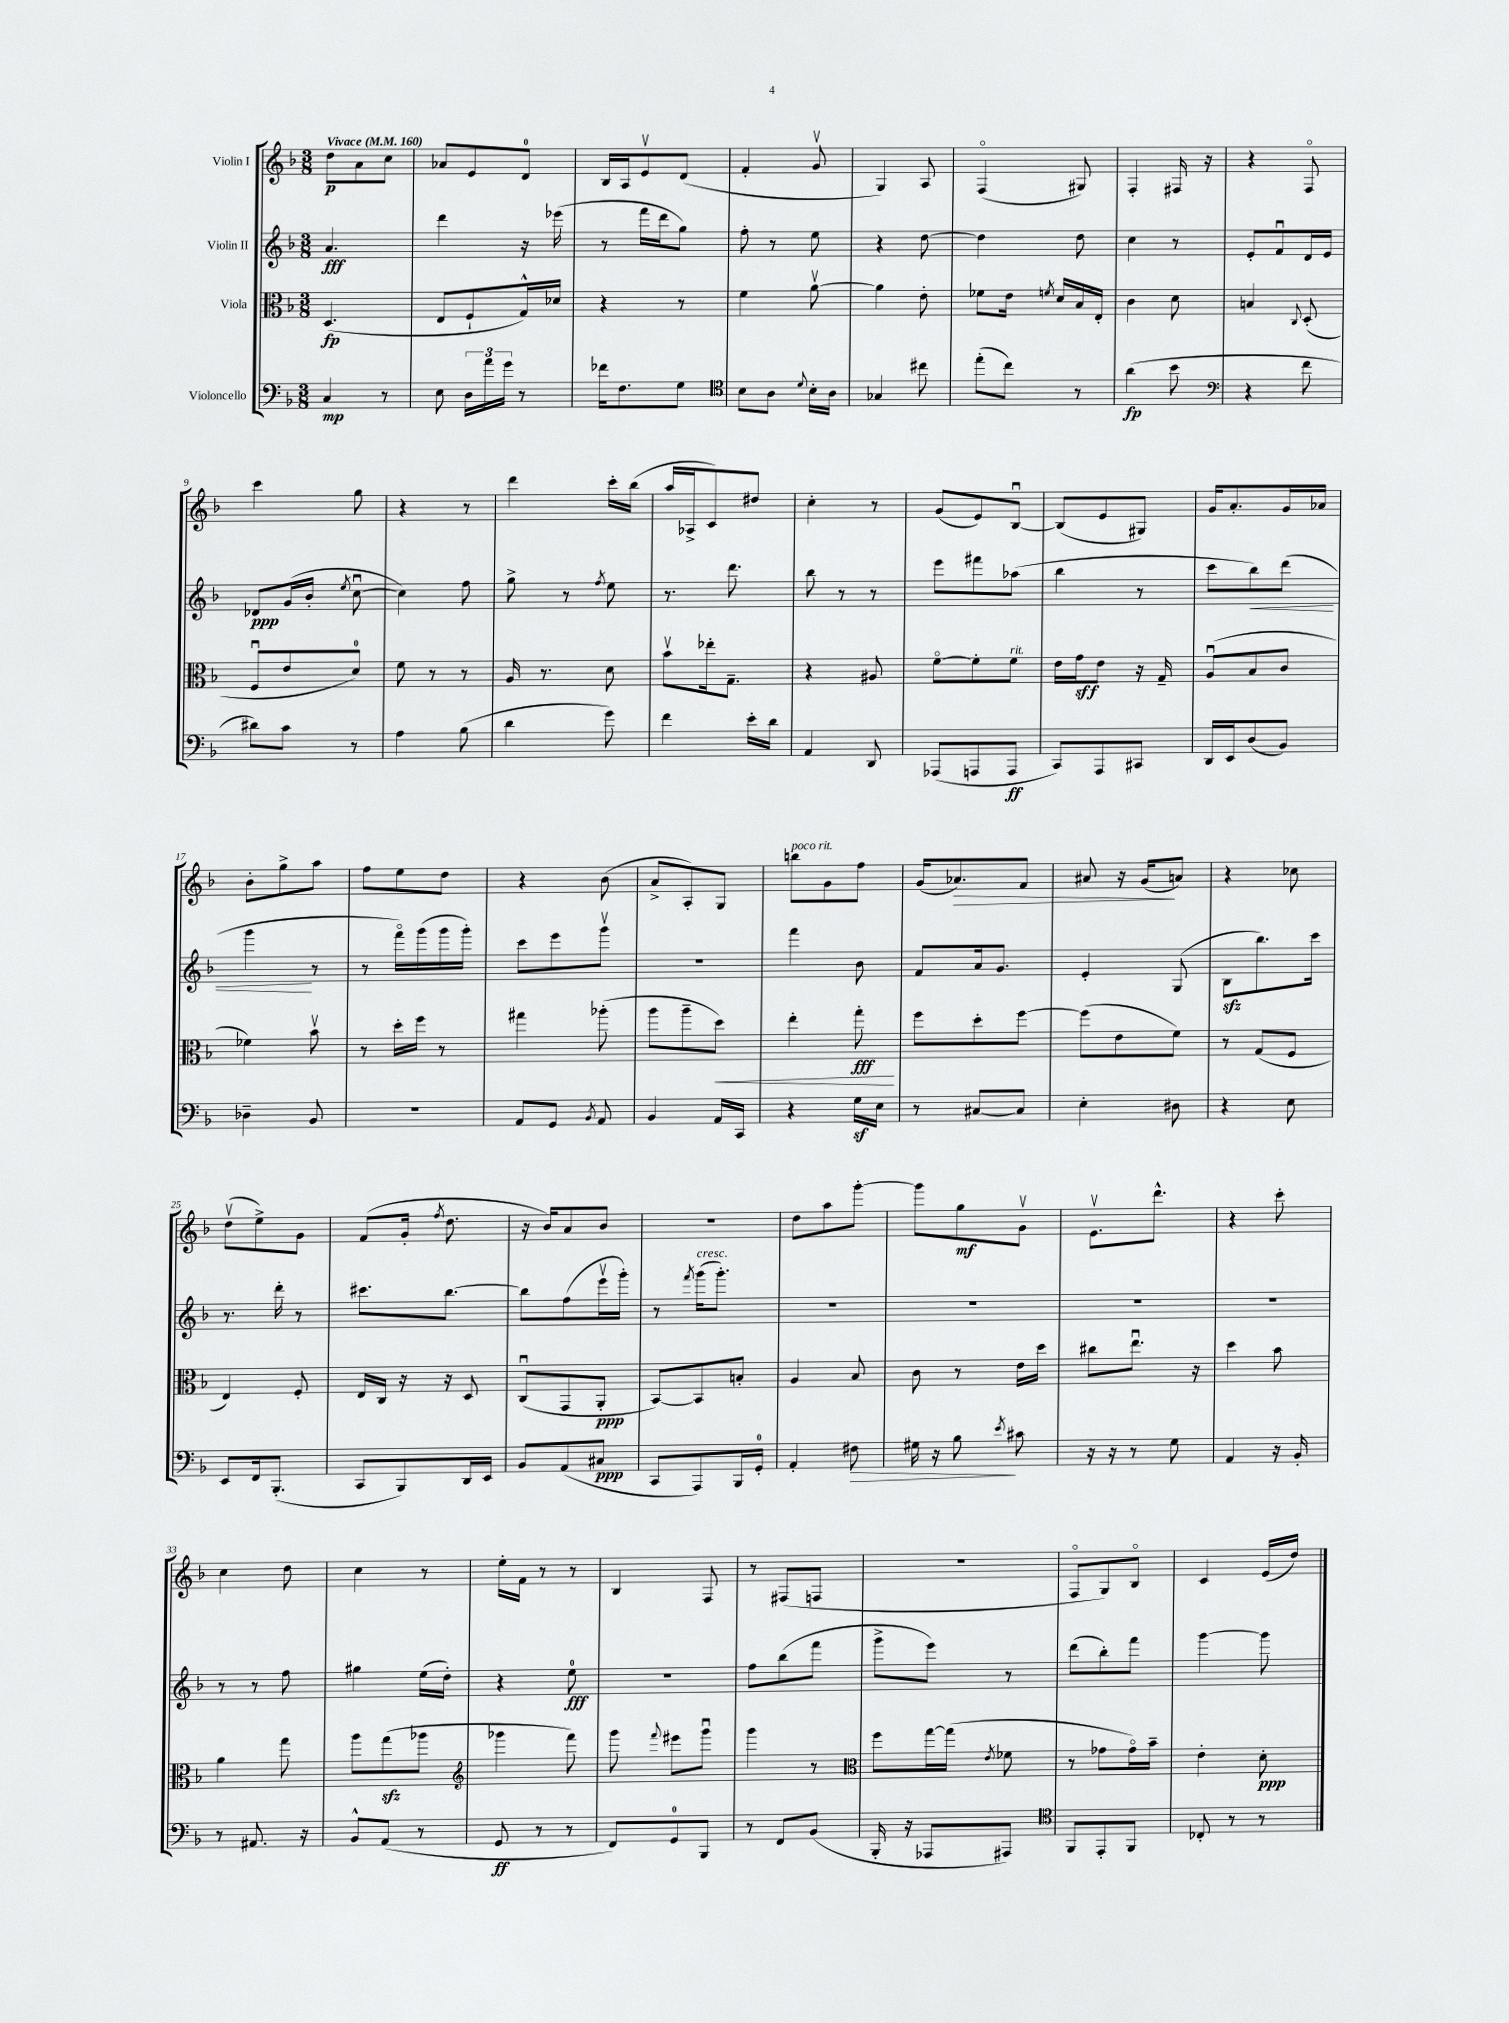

**kern	**dynam	**kern	**dynam	**kern	**dynam	**kern	**dynam
*part4	*part4	*part3	*part3	*part2	*part2	*part1	*part1
*staff4	*staff4	*staff3	*staff3	*staff2	*staff2	*staff1	*staff1
*I"Violoncello	*	*I"Viola	*	*I"Violin II	*	*I"Violin I	*
*clefF4	*	*clefC3	*	*clefG2	*	*clefG2	*
*k[b-]	*	*k[b-]	*	*k[b-]	*	*k[b-]	*
*M3/8	*	*M3/8	*	*M3/8	*	*M3/8	*
*MM160	*	*MM160	*	*MM160	*	*MM160	*
=1	=1	=1	=1	=1	=1	=1	=1
!	!	!	!	!	!	!LO:TX:a:B:t=Vivace	!
4C/	mp	(4.D/	fp	4.a/	fff	8dd\L	p
.	.	.	.	.	.	8a\	.
8r	.	.	.	.	.	8cc\J	.
=2	=2	=2	=2	=2	=2	=2	=2
8E\	.	8E/L	.	4ddd\	.	8a-X/L	.
24D\LL	.	8F`/	.	.	.	8e/	.
24a\	.	.	.	.	.	.	.
24g\JJ	.	.	.	.	.	.	.
8r	.	16G^^/L)	.	16r	.	8d/J	.
.	.	16d-X/JJ	.	(16eee-X\	.	.	.
=3	=3	=3	=3	=3	=3	=3	=3
16f-X\KL	.	4r	.	8r	.	16B-/LL	.
8.F\	.	.	.	.	.	16A/J	.
.	.	.	.	16fff\LL	.	8ev/	.
.	.	.	.	16ddd\J	.	.	.
8G\J	.	8r	.	8gg\J)	.	(8d/J	.
=4	=4	=4	=4	=4	=4	=4	=4
*clefC4	*	*	*	*	*	*	*
8B-\L	.	4f\	.	8ff'\	.	4f'/	.
8A\J	.	.	.	8r	.	.	.
8qqd/	.	.	.	.	.	.	.
16B-'\LL	.	[8av\	.	8ee\	.	8gv/	.
16A\JJ	.	.	.	.	.	.	.
=5	=5	=5	=5	=5	=5	=5	=5
4G-X/	.	4a\]	.	4r	.	4G/)	.
8cc#X\	.	8e'\	.	[8dd\	.	8A/	.
=6	=6	=6	=6	=6	=6	=6	=6
(8ee'\L	.	8f-X\L	.	4dd\]	.	(4F/	.
8cc\J)	.	16e\Jk	.	.	.	.	.
.	.	8qfn/	.	.	.	.	.
.	.	16d/LL	.	.	.	.	.
8r	.	16B-/	.	8dd\	.	8G#X/)	.
.	.	16E'/JJ	.	.	.	.	.
=7	=7	=7	=7	=7	=7	=7	=7
(4a\	fp	4c\	.	4cc\	.	4F'/	.
8b-\	.	8d\	.	8r	.	16F#X/	.
.	.	.	.	.	.	16r	.
=8	=8	=8	=8	=8	=8	=8	=8
*clefF4	*	*	*	*	*	*	*
4r	.	4Bn/	.	8e'/L	.	4r	.
.	.	.	.	8fu/	.	.	.
.	.	8qqC/	.	.	.	.	.
8f\	.	(8D'/	.	16d/L	.	8F/	.
.	.	.	.	16e/JJ	.	.	.
!!LO:LB:g=z
=9	=9	=9	=9	=9	=9	=9	=9
8d#X\L)	.	8Fu/L	.	8d-X/L	ppp	4ccc\	.
8c\J	.	8e/	.	(16g/L	.	.	.
.	.	.	.	16b-'/JJ	.	.	.
.	.	.	.	8qee/	.	.	.
8r	.	8d/J)	.	[8ccu\	.	8gg\	.
=10	=10	=10	=10	=10	=10	=10	=10
4A\	.	8f\	.	4cc\])	.	4r	.
.	.	8r	.	.	.	.	.
(8B-\	.	8r	.	8ff\	.	8r	.
=11	=11	=11	=11	=11	=11	=11	=11
4d\	.	16A/	.	8gg^\	.	4ddd\	.
.	.	8.r	.	.	.	.	.
.	.	.	.	8r	.	.	.
.	.	.	.	8qff/	.	.	.
8g\)	.	8d\	.	8ee\	.	16ccc'\LL	.
.	.	.	.	.	.	(16bb-\JJ	.
=12	=12	=12	=12	=12	=12	=12	=12
4f\	.	8b-v\L	.	8.r	.	16aa/LL	.
.	.	.	.	.	.	16A-X^/J	.
.	.	16ee-X'\k	.	.	.	8c/)	.
.	.	8.G~\J	.	8.ddd\	.	.	.
16e'\LL	.	.	.	.	.	8dd#X/J	.
16d\JJ	.	.	.	.	.	.	.
=13	=13	=13	=13	=13	=13	=13	=13
4AA/	.	4r	.	8bb-\	.	4cc'\	.
.	.	.	.	8r	.	.	.
8DD/	.	8A#X/	.	8r	.	8r	.
=14	=14	=14	=14	=14	=14	=14	=14
(8AAA-X/L	.	[8f\L	.	8eee\L	.	(8g/L	.
8AAAn/	.	8f'\]	.	8fff#X\	.	8e/)	.
!	!	!LO:TX:a:i:t=rit.	!	!	!	!	!
8AAA/J	ff	8f\J	.	(8aa-X\J	.	[8B-u/J	.
=15	=15	=15	=15	=15	=15	=15	=15
8CC/L)	.	16e\LL	.	4bb-\	.	(8B-/L]	.
.	.	16g\J	sff	.	.	.	.
8AAA/	.	8e\J	.	.	.	8e/	.
8CC#X/J	.	16r	.	8r	.	8G#X/J)	.
.	.	16G~/	.	.	.	.	.
=16	=16	=16	=16	=16	=16	=16	=16
16DD/LL	.	(8Au/L	.	8ccc\L	.	16g/KL	.
16EE/J	.	.	.	.	.	8.a'/	.
!	!	!	!	!	!LO:HP:b	!	!
(8D/	.	8B-/	.	8bb-\)	<	.	.
8BB-/J)	.	8c/J	.	(8ddd\J	.	16g/L	.
.	.	.	.	.	.	16a-X/JJ	.
!!LO:LB:g=z
=17	=17	=17	=17	=17	=17	=17	=17
4D-X~\	.	4f-X\)	.	4ggg\	.	8b-'\L	.
.	.	.	.	.	.	8gg^\	.
8BB-/	.	8b-v\	.	8r	[	8aa\J	.
=18	=18	=18	=18	=18	=18	=18	=18
4.r	.	8r	.	8r	.	8ff\L	.
.	.	16dd'\LL	.	16fff\LL)	.	8ee\	.
.	.	16ff\JJ	.	(16ggg\	.	.	.
.	.	8r	.	16ggg\	.	8dd\J	.
.	.	.	.	16ggg'\JJ)	.	.	.
=19	=19	=19	=19	=19	=19	=19	=19
8AA/L	.	4gg#X\	.	8ccc\L	.	4r	.
8GG/J	.	.	.	8eee\	.	.	.
8qBB-/	.	.	.	.	.	.	.
8AA/	.	(8aa-X'\	.	8gggv\J	.	(8b-\	.
=20	=20	=20	=20	=20	=20	=20	=20
4BB-/	.	8aa\L	.	4.r	.	8a^/L	.
.	.	8aa~\	.	.	.	8A'/)	.
!	!	!	!LO:HP:b	!	!	!	!
16AA/LL	.	8dd\J)	<	.	.	8G/J	.
16CC/JJ	.	.	.	.	.	.	.
=21	=21	=21	=21	=21	=21	=21	=21
!	!	!	!	!	!	!LO:TX:a:i:t=poco rit.	!
4r	.	4ee'\	.	4fff\	.	8bbn\L	.
.	.	.	.	.	.	8g\	.
16Gz\LL	.	8gg'\	fff	8b-\	.	8ff\J	.
16E\JJ	.	.	.	.	.	.	.
.	.	.	[	.	.	.	.
=22	=22	=22	=22	=22	=22	=22	=22
8r	.	8ff\L	.	8f/L	.	(16g/KL	.
!	!	!	!	!	!	!	!LO:HP:b
.	.	.	.	.	.	8.a-X/)	>
[8C#X/L	.	8dd'\	.	16a/k	.	.	.
.	.	.	.	8.g/J	.	.	.
8C#/J]	.	[8ff\J	.	.	.	8f/J	.
=23	=23	=23	=23	=23	=23	=23	=23
4E'\	.	(8ff\L]	.	4e'/	.	8a#X/	.
.	.	8e\	.	.	.	16r	.
.	.	.	.	.	.	(16g/KL	.
8D#X\	.	8f\J)	.	(8G/	.	8an/J)	]
=24	=24	=24	=24	=24	=24	=24	=24
4r	.	8r	.	8B-zz\L	.	4r	.
.	.	(8G/L	.	8.bb-\)	.	.	.
8E\	.	8F/J	.	.	.	8cc-X\	.
.	.	.	.	16ccc\Jk	.	.	.
!!LO:LB:g=z
=25	=25	=25	=25	=25	=25	=25	=25
8EE/L	.	4E/)	.	8.r	.	(8ddv\L	.
16FF/k	.	.	.	.	.	8ee^\)	.
(8.BBB-'/J	.	.	.	16ddd'\	.	.	.
.	.	8F'/	.	8r	.	8g\J	.
=26	=26	=26	=26	=26	=26	=26	=26
8CC/L	.	16E/LL	.	8.ccc#X\L	.	(8f/L	.
.	.	16C/JJ	.	.	.	.	.
8BBB-/)	.	16r	.	.	.	16g'/Jk	.
.	.	.	.	.	.	8qff/	.
.	.	16r	.	[8.bb-\J	.	8.dd\	.
16DD/L	.	8D/	.	.	.	.	.
16EE/JJ	.	.	.	.	.	.	.
=27	=27	=27	=27	=27	=27	=27	=27
8BB-/L	.	(8Cu/L	.	8bb-\L]	.	16r	.
.	.	.	.	.	.	16b-/KL)	.
(8AA/	.	8GG/	.	(8ff\	.	8a/	.
8C#X/J	ppp	8AA'/J	ppp	16eeev\L	.	8b-/J	.
.	.	.	.	16ggg'\JJ)	.	.	.
=28	=28	=28	=28	=28	=28	=28	=28
8CC/L	.	[8BB-/L)	.	8r	.	4.r	.
.	.	.	.	8qfff/	.	.	.
!	!	!	!	!LO:TX:a:i:t=cresc.	!	!	!
8AAA/)	.	8BB-/]	.	(16ggg\KL	.	.	.
.	.	.	.	8.ggg'\J)	.	.	.
16BBB-/L	.	8Bn'/J	.	.	.	.	.
16GG'/JJ	.	.	.	.	.	.	.
=29	=29	=29	=29	=29	=29	=29	=29
4AA'/	.	4A/	.	4.r	.	8dd\L	.
.	.	.	.	.	.	8aa\	.
!	!LO:HP:b	!	!	!	!	!	!
8F#X\	>	8B-/	.	.	.	[8ggg'\J	.
=30	=30	=30	=30	=30	=30	=30	=30
16G#X\	.	8c\	.	4.r	.	8ggg\L]	.
16r	.	.	.	.	.	.	.
8B-\	.	8r	.	.	.	8gg\	mf
8qe/	.	.	.	.	.	.	.
8c#X\	]	16e\LL	.	.	.	8gv\J	.
.	.	16dd\JJ	.	.	.	.	.
=31	=31	=31	=31	=31	=31	=31	=31
16r	.	8cc#X\L	.	4.r	.	8.ev\L	.
16r	.	.	.	.	.	.	.
8r	.	8.eeu\J	.	.	.	.	.
.	.	.	.	.	.	8.ddd^^\J	.
8G\	.	.	.	.	.	.	.
.	.	16r	.	.	.	.	.
=32	=32	=32	=32	=32	=32	=32	=32
4AA/	.	4dd\	.	4.r	.	4r	.
16r	.	8b-\	.	.	.	8ccc'\	.
16BB-'/	.	.	.	.	.	.	.
!!LO:LB:g=z
=33	=33	=33	=33	=33	=33	=33	=33
8r	.	4a\	.	8r	.	4cc\	.
8.AA#X/	.	.	.	8r	.	.	.
.	.	8gg\	.	8ff\	.	8dd\	.
16r	.	.	.	.	.	.	.
=34	=34	=34	=34	=34	=34	=34	=34
8BB-^^/L	.	8aa\L	.	4gg#X\	.	4cc\	.
(8AA/J	.	(8ggzz\	.	.	.	.	.
8r	.	8aa-X\J	.	(16ee\LL	.	8r	.
.	.	.	.	16dd'\JJ)	.	.	.
=35	=35	=35	=35	=35	=35	=35	=35
*	*	*clefG2	*	*	*	*	*
8GG/	ff	4ggg-X\	.	4r	.	16ee'\LL	.
.	.	.	.	.	.	16f\JJ	.
8r	.	.	.	.	.	8r	.
8r	.	8fff\)	.	8ee\	fff	8r	.
=36	=36	=36	=36	=36	=36	=36	=36
8FF/L)	.	8ggg\	.	4.r	.	4B-/	.
.	.	8qqfff/	.	.	.	.	.
8GG/	.	8eee#X\L	.	.	.	.	.
8BBB-/J	.	8gggu\J	.	.	.	8F/	.
=37	=37	=37	=37	=37	=37	=37	=37
8r	.	4ggg\	.	8ff\L	.	8r	.
8FF/L	.	.	.	(8bb-\	.	(8F#X/L	.
(8BB-/J	.	8r	.	8fff\J	.	8Fn/J	.
=38	=38	=38	=38	=38	=38	=38	=38
*	*	*clefC3	*	*	*	*	*
16BBB-'/	.	8ff\L	.	8ggg^\L	.	4.r	.
16r	.	.	.	.	.	.	.
8AAA-X/L	.	[16gg\L	.	8eee\J)	.	.	.
.	.	(16gg\JJ]	.	.	.	.	.
.	.	8qe/	.	.	.	.	.
8AAA#X/J)	.	8f-X\	.	8r	.	.	.
=39	=39	=39	=39	=39	=39	=39	=39
*clefC4	*	*	*	*	*	*	*
8FF/L	.	8r	.	(8ddd\L	.	8F/L	.
8EE'/	.	8g-X\L	.	8bb-'\)	.	8G/)	.
8FF/J	.	16g-\L)	.	8fff\J	.	8B-/J	.
.	.	16b-~\JJ	.	.	.	.	.
=40	=40	=40	=40	=40	=40	=40	=40
8C-X'/	.	4e'\	.	[4ggg\	.	4c/	.
8r	.	.	.	.	.	.	.
8r	.	8d'\	ppp	8ggg\]	.	(16e/LL	.
.	.	.	.	.	.	16dd/JJ)	.
==	==	==	==	==	==	==	==
*-	*-	*-	*-	*-	*-	*-	*-
